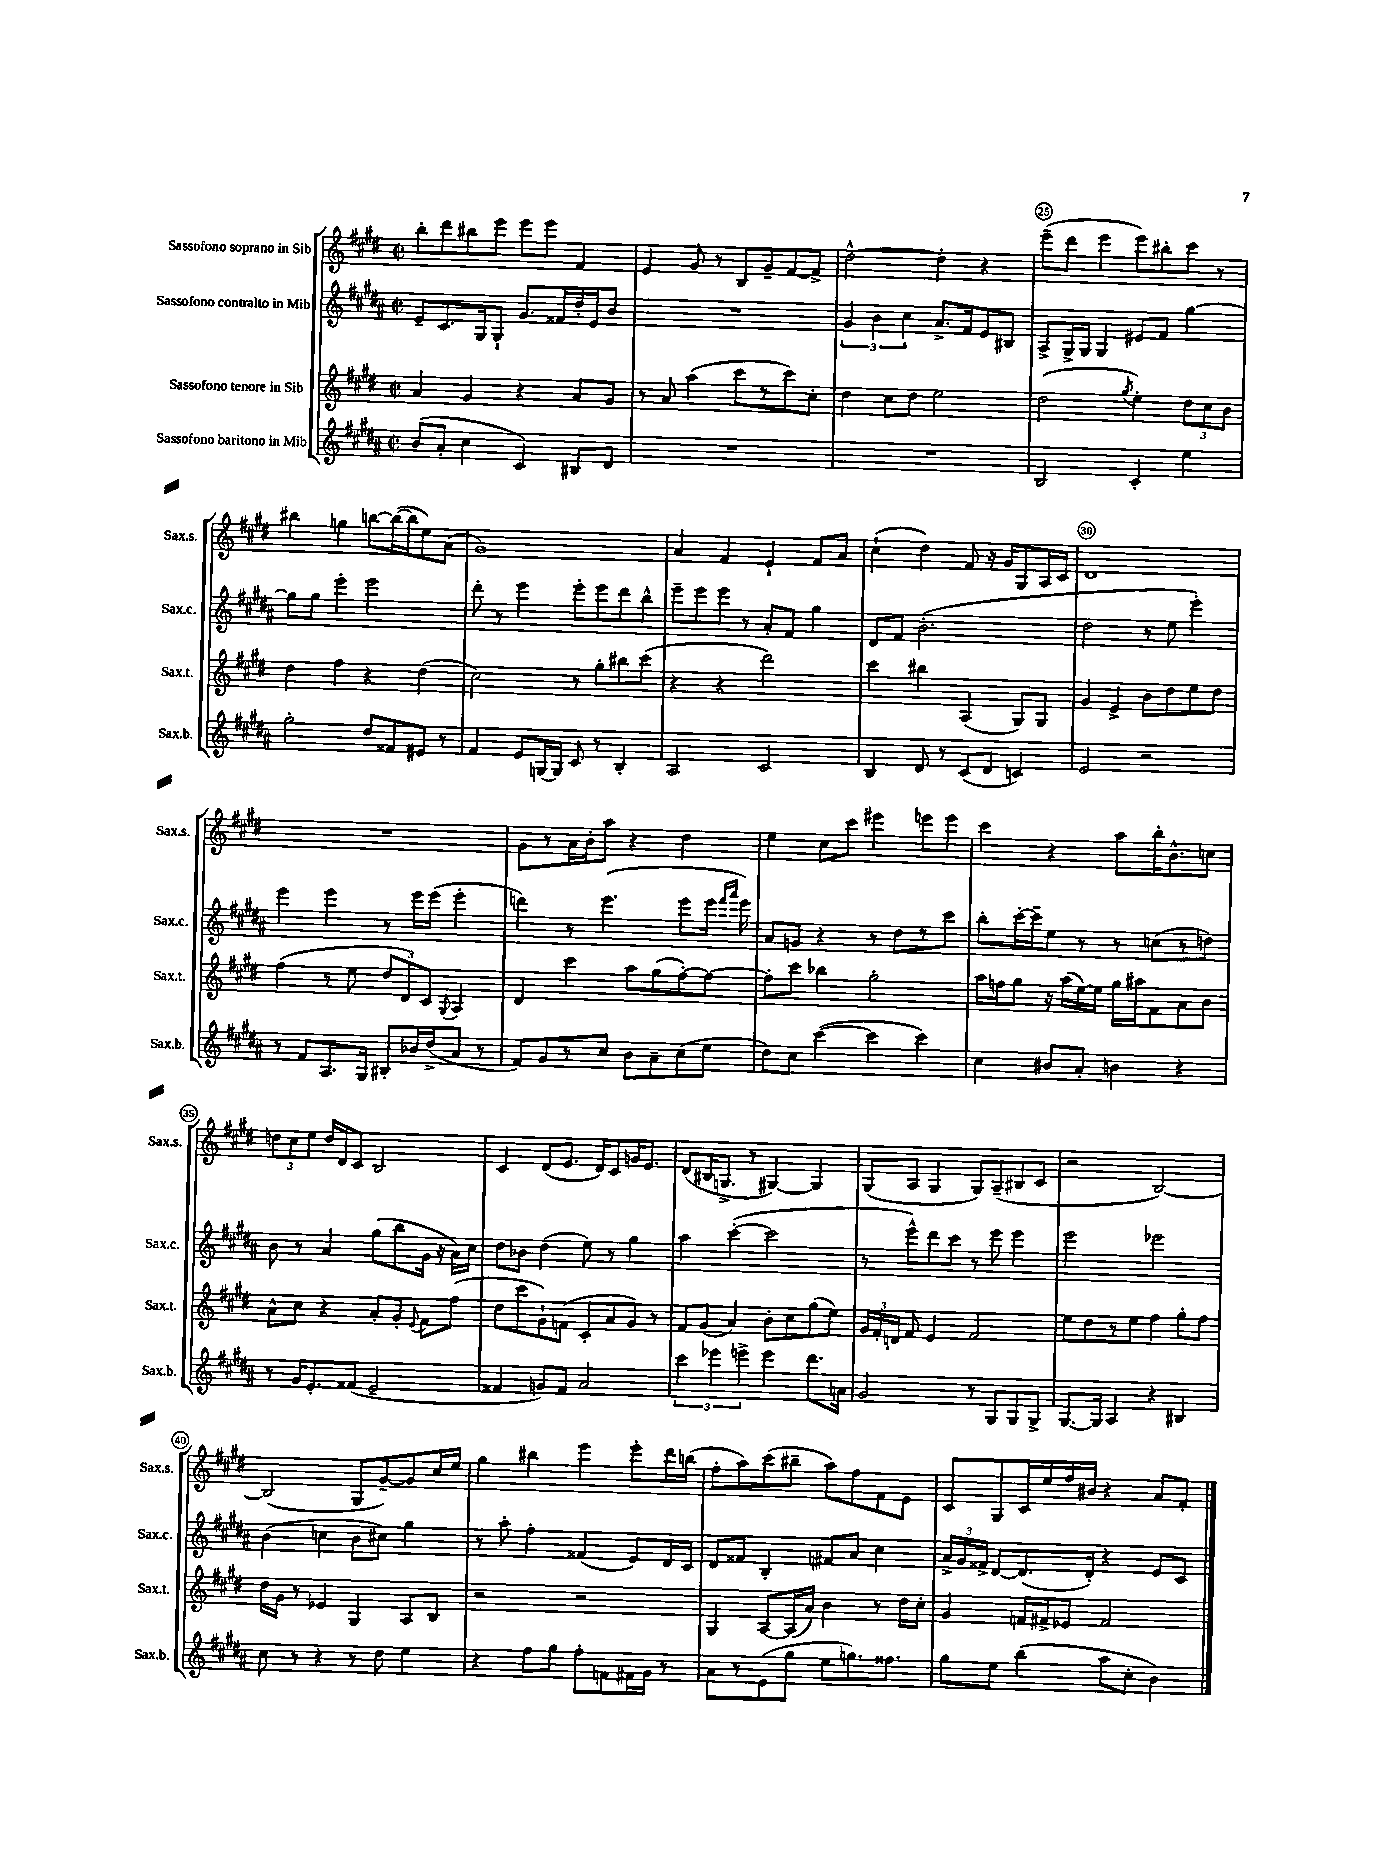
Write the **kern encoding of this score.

**kern	**kern	**kern	**kern
*staff4	*staff3	*staff2	*staff1
*clefG2	*clefG2	*clefG2	*clefG2
*k[f#c#g#d#a#]	*k[f#c#g#d#]	*k[f#c#g#d#a#]	*k[f#c#g#d#]
*M2/2	*M2/2	*M2/2	*M2/2
*met(c|)	*met(c|)	*met(c|)	*met(c|)
(8b	4a	8e~	8bb'
8a#'	.	8.c#	8ddd#
4cc#	4g#	.	8bb#
.	.	16G#	.
.	.	8G#`	8eee
4c#)	4r	8.g#	8eee
.	.	.	8eee
.	.	16f##	.
8B#	8a	16dd#'	4f#
.	.	16e	.
8d#	8g#	8b	.
=	=	=	=
1r	8r	1r	4e
.	8a	.	.
.	(4aa	.	8g#
.	.	.	8r
.	8ccc#	.	8B
.	8r	.	8g#~
.	8ccc#)	.	[8f#
.	8cc#'	.	8f#^]
=	=	=	=
1r	4dd#	6g#	[2dd#^^
.	.	6b	.
.	8cc#	.	.
.	.	6cc#	.
.	8dd#	.	.
.	2ee	8.a#^	4dd#']
.	.	16f#	.
.	.	8e	4r
.	.	8B#	.
=	=	=	=
2B	(2dd#	8A#^	(8eee~
.	.	16G#^	8ddd#
.	.	16G#	.
.	.	4G#	4eee
.	8qgg#	.	.
4c#'	4ee')	8e#	8eee)
.	.	8f#	8bb#'
4ee	12dd#	[4gg#	8ccc#
.	12cc#	.	.
.	.	.	8r
.	12b	.	.
=	=	=	=
2gg#'	4dd#	8gg#]	4bb#
.	.	8gg#	.
.	4ff#	4eee'	4gg
8dd#	4r	2eee	[8bb
8f##	.	.	(16bb_
.	.	.	16bb]
8e#	(4dd#	.	8ee)
8r	.	.	(8a
=	=	=	=
4f#	2cc#)	8ddd#'	1g#)
.	.	8r	.
8e	.	4eee	.
[16G	.	.	.
16G]	.	.	.
8c#	8r	8eee'	.
8r	8gg#'	8eee	.
4B'	8bb#	8ddd#	.
.	(8ccc#	8bb^^	.
=	=	=	=
2A#	4r	8eee~	4a
.	.	8eee	.
.	4r	8eee	4f#
.	.	8r	.
2c#	2ddd#)	8a#'	4e`
.	.	8f#	.
.	.	4gg#	8f#
.	.	.	8a
=	=	=	=
4B	4ccc#	8d#	(4cc#`
.	.	8f#	.
8d#	4bb#	(2.b'	4dd#)
8r	.	.	.
(8c#	(4A	.	8f#
8d#	.	.	16r
.	.	.	16g#
4c)	8G#)	.	8G#
.	8G#	.	16A
.	.	.	16c#
=	=	=	=
2e	4g#	2dd#	1d#
.	4e^	.	.
2r	8b	8r	.
.	8dd#	8ee	.
.	8ee	4eee')	.
.	8dd#	.	.
=	=	=	=
8r	(4ff#	4eee	1r
8f#	.	.	.
8.A#	8r	4eee	.
.	8ee	.	.
16G#	.	.	.
8B#'	12dd#	8r	.
.	12d#)	.	.
16b-	.	16eee	.
.	12c#	.	.
(16dd#^	.	(16eee	.
.	8qqG#	.	.
8a#	4A	4eee'	.
8r	.	.	.
=	=	=	=
8f#)	4d#	4ddd)	8g#
8g#	.	.	8r
8r	4ccc#	8r	16a
.	.	.	16b'
8cc#	.	(4.eee	8aa
8b	8aa	.	4r
8a#~	(8gg#	.	.
(8cc#	[8ff#')	8eee	4dd#
8ee	8ff#_	16eee	.
.	.	16qqfff#	.
.	.	16qqaaa#	.
.	.	16eee)	.
=	=	=	=
8dd#)	8ff#']	8a#	4ee
8cc#	8ccc#	8g	.
([4ccc#	4bb-	4r	8cc#
.	.	.	8ccc#
4ccc#]	2gg#'	8r	4eee#
.	.	8dd#	.
4ccc#)	.	8r	8eee
.	.	8ccc#	8eee
=	=	=	=
4cc#	16aa	8bb'	4ccc#
.	16ff	.	.
.	8gg#	[16ccc#'	.
.	.	16ccc#~]	.
8b#	16r	8ee	4r
.	(16aa	.	.
8a#'	[16ee)	8r	.
.	16ee]	.	.
4b	16gg#	8r	8aa
.	16aa#	.	.
.	8f#	(8cc	16bb'
.	.	.	8.b^^
4r	8a	8r	.
.	8b	8dd)	8cc
=	=	=	=
8r	8a^^	8b	12dd
.	.	.	12cc#
16g#	8cc#	8r	.
.	.	.	12ee
8.e'	.	.	.
.	4r	4a#	16dd
.	.	.	16d#
(8f##	.	.	8c#
2e~	8a'	(8gg#	2B
.	8g#'	8bb	.
.	8qqe	.	.
.	8f#	16g#	.
.	.	16r	.
.	(8ff#	16a#)	.
.	.	16cc#	.
=	=	=	=
4f##	8dd#	8dd#	4c#
.	8ccc#	8b-	.
8g)	8g#`)	(4dd#	(8d#
8f##	(8f	.	8.e
2a#	8c#'	8ee)	.
.	.	.	16d#)
.	8a	8r	8c#
.	8g#)	4gg#	16g
.	.	.	8.e
.	8r	.	.
=	=	=	=
6ccc#	8f#	4aa#	(8d#
.	(8g#	.	16B#
6eee-	.	.	.
.	.	.	8.G^
.	4a)	([4ccc#'	.
6eee^	.	.	.
.	.	.	8r
4eee	8b'	2ccc#]	[4G#)
.	8cc#	.	.
8.ddd#	(8gg#	.	4G#]
.	8ee)	.	.
16a	.	.	.
=	=	=	=
2g#	24g#	8r	(8G#
.	24f#'	.	.
.	24d	.	.
.	8f#	8eee^^)	8A
.	4e	8ddd#	4G#
.	.	8ccc#	.
8r	2f#	8r	8G#)
8G#	.	8eee	(8A~
8G#	.	4eee	8B#
8G#^	.	.	8c#
=	=	=	=
[8.G#	8ee	2eee	2r
.	8dd#	.	.
16G#]	.	.	.
4A#	8r	.	.
.	8ee	.	.
4r	4ff#	2eee-	[2B)
4B#	8gg#'	.	.
.	8ff#	.	.
=	=	=	=
8cc#	16dd#	(4b	(2B]
.	16g#	.	.
8r	8r	.	.
4r	4e-	4cc	.
8r	4G#	8b	8G#
8dd#	.	8cc#)	[8g#~)
4ee	8A	4gg#	8g#]
.	8B	.	16cc#
.	.	.	16ee
=	=	=	=
4r	2r	8r	4gg#
.	.	8aa#'	.
8ff#	.	4ff#'	4bb#
8gg#	.	.	.
8ff#'	2r	(4f##	4eee
8f	.	.	.
16f#	.	8e)	8eee'
16g#	.	.	.
8r	.	16d#	16ddd#
.	.	16c#	(16bb
=	=	=	=
8a#	4G#	8d#	8ff#'
8r	.	8f##	8aa)
(8e	[8A	4B'	(8ccc#
8gg#	(16A]	.	8bb#~
.	16a)	.	.
8ee	4b	8f#	8aa)
8.gg)	.	8a#	8ff#
.	8r	4cc#	8f#
8.ff##	.	.	.
.	16dd#	.	8e
.	16cc#'	.	.
=	=	=	=
8gg#	4g#	24a#^	8c#
.	.	24g#	.
.	.	24f##^	.
8ee	.	[8d#	8G#
(4bb	16f	(8.d#]	16c#
.	16f#^	.	16ee
.	8e-	.	16ff#
.	.	16d#')	16b#
8aa#	2f#	4r	4r
8cc#'	.	.	.
4b)	.	8e	8a
.	.	8c#	8f#'
==	==	==	==
*-	*-	*-	*-
